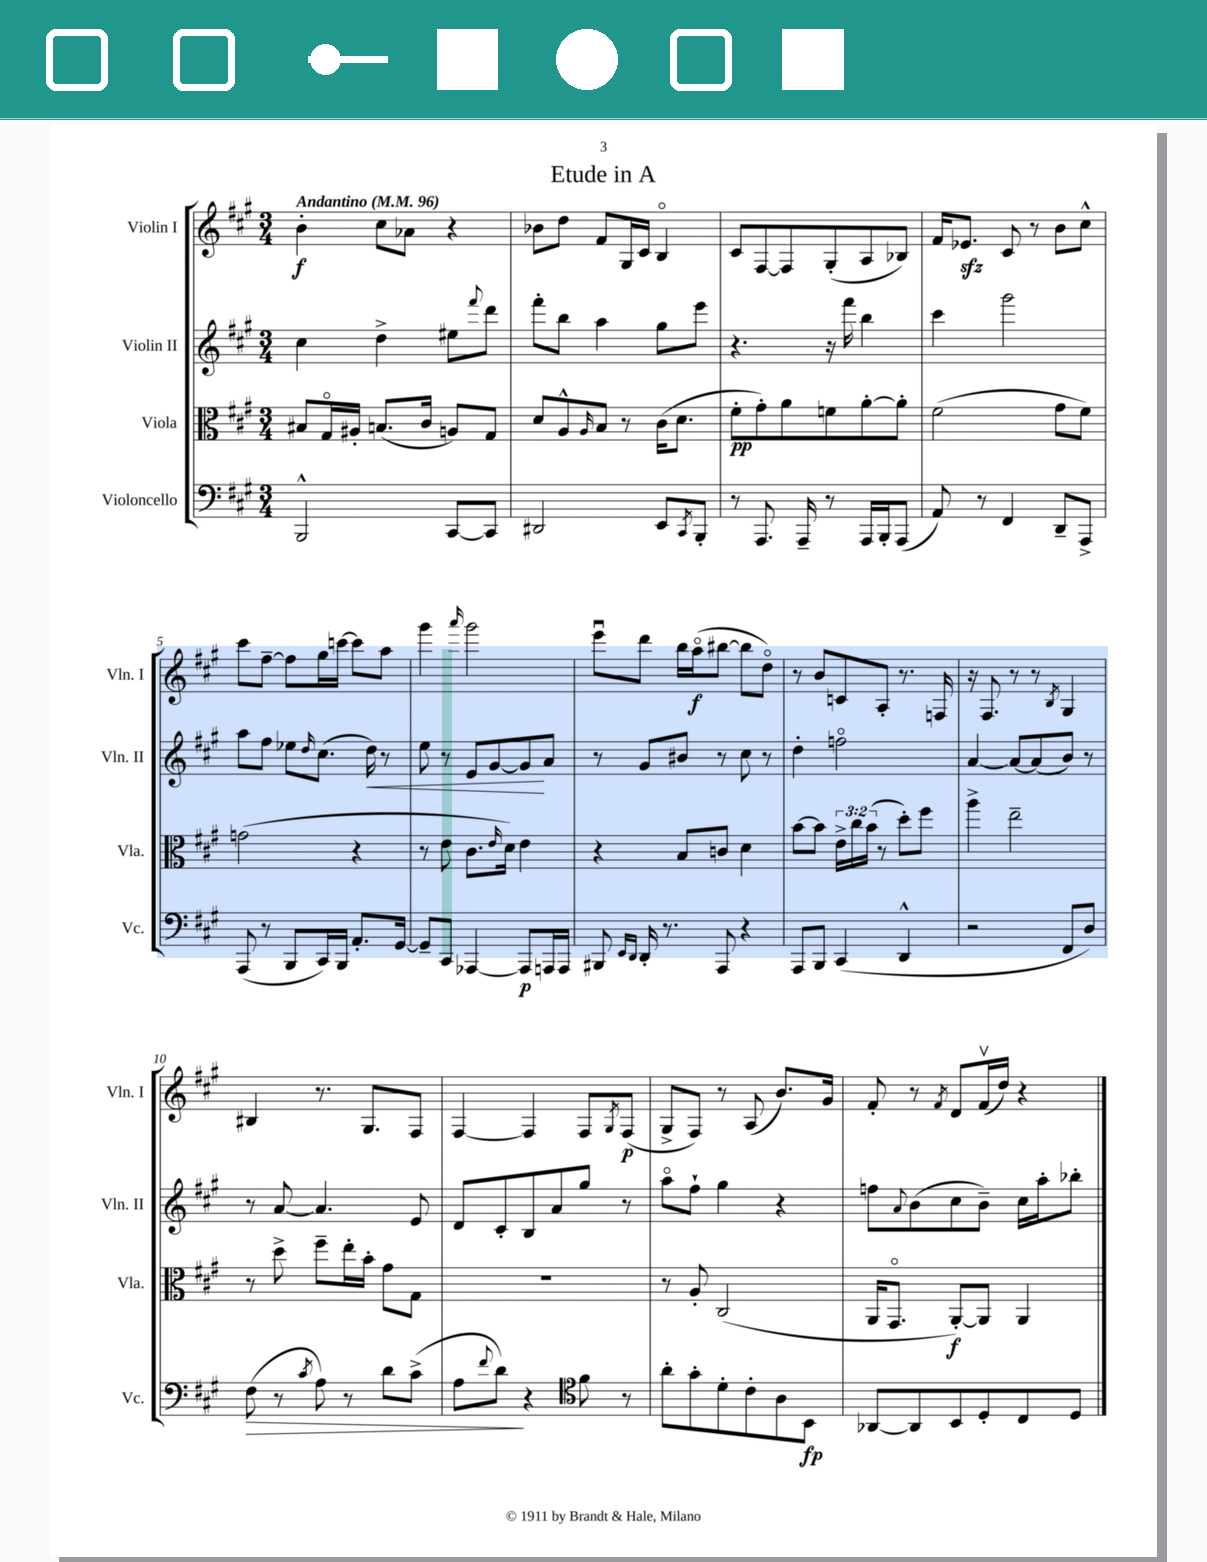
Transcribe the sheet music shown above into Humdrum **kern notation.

**kern	**kern	**kern	**kern
*staff4	*staff3	*staff2	*staff1
*clefF4	*clefC3	*clefG2	*clefG2
*k[f#c#g#]	*k[f#c#g#]	*k[f#c#g#]	*k[f#c#g#]
*M3/4	*M3/4	*M3/4	*M3/4
*MM96	*MM96	*MM96	*MM96
2BBB^^	8B#	4cc#	4b'
.	16G#o	.	.
.	16A#'	.	.
.	(8.B	4dd^	8cc#
.	.	.	8a-
.	16c#	.	.
[8CC#	8A)	8ee#	4r
.	.	8qqfff#	.
8CC#]	8G#	8ddd	.
=	=	=	=
2DD#	8d	8fff#'	8b-
.	8A^^	8bb	8dd
.	16qqA	.	.
.	8B	4aa	8f#
.	8r	.	16G#
.	.	.	16c#
8EE	(16c#	8gg#	4Bo
.	8.d	.	.
8qCC#	.	.	.
8BBB'	.	8eee	.
=	=	=	=
8r	8f#'	4.r	8c#
8.AAA	8g#')	.	[8F#
.	8a	.	8F#]
16AAA~	.	.	.
8r	8f	16r	(8G#'
.	.	16fff#	.
16AAA	[8a'	4bb	8A
16BBB'	.	.	.
(8AAA	8a']	.	8B-)
=	=	=	=
8AA)	(2f#	4ccc#	16f#
.	.	.	8.e-
8r	.	.	.
4FF#	.	2ggg#	8c#
.	.	.	8r
8DD~	8g#	.	8b
8AAA^	8f#)	.	8cc#^^
=	=	=	=
(8AAA	(2g	8aa	8ccc#
8r	.	8ff#	[8ff#~
8BBB	.	8ee-	8ff#]
.	.	16qqdd	.
16CC#)	.	(8.cc#	16gg#
16BBB	.	.	[16ccc
8.AA'	4r	.	8ccc]
.	.	16dd)	.
.	.	8r	8aa
[16GG#	.	.	.
=	=	=	=
8GG#~]	8r	8ee	4ggg#
8CC#	8e	8r	.
.	.	.	16qqaaa
[4AAA-	8.c#	8e	2ggg#
.	.	[8g#	.
.	16qqe	.	.
.	16d)	.	.
8AAA-]	4e	8g#]	.
16AAA	.	8a	.
16AAA	.	.	.
=	=	=	=
8BBB#	4r	8r	8eeeu
16qqEE	.	.	.
16qqDD	.	.	.
16DD'	.	8g#	8ddd
8.r	.	.	.
.	8B	8b#	16bb
.	.	.	(16aao
8AAA	8c	8r	[8bb#
4r	4d	8cc#	8bb#]
.	.	8r	8ddo)
=	=	=	=
8AAA	[8b	4dd'	8r
8BBB	8b]	.	8b
(4CC#	24e^	2ffo	8c
.	24cc#	.	.
.	(24b	.	.
.	8r	.	8A'
4DD^^	8dd')	.	8.r
.	8ff#	.	.
.	.	.	16F
=	=	=	=
2r	4aa^	[4a	16r
.	.	.	8.F#
.	2ee~	8a_	8r
.	.	(8a]	8r
.	.	.	8qB
8FF#	.	8b)	4G#
8D)	.	8r	.
=	=	=	=
(8F#	8r	8r	4B#
8r	8dd^	[8a	.
8qc#	.	.	.
8A)	8ff#~	4.a]	8.r
8r	16ee'	.	.
.	16b'	.	8.G#
8d	8g#	.	.
(8c#^	8G#	8e	8F#
=	=	=	=
8A	2.r	8d	[4F#
8qqf#	.	.	.
8d)	.	8c#'	.
4r	.	8B	4F#]
.	.	8a	.
*clefC4	*	*	*
8f#	.	8gg#	8F#
.	.	.	8qG#
8r	.	8r	(8F#
=	=	=	=
8a'	8r	8aao	8G#^
8g#'	8A'	8ff#`	8F#)
8d'	(2C#	4gg#	8r
8c#'	.	.	(8A
8A	.	4r	8.b)
8BB	.	.	.
.	.	.	16g#
=	=	=	=
[8AA-	16AA	8ff	8f#'
.	8.GG#o	.	.
.	.	8qqa	.
8AA-]	.	(8b	8r
.	.	.	8qf#
8BB	[8AA')	8cc#	8d
8D'	8AA]	8b~)	(16f#v
.	.	.	16dd)
8C#	4AA	16cc#	4r
.	.	16aa'	.
8D	.	8bb-'	.
==	==	==	==
*-	*-	*-	*-
